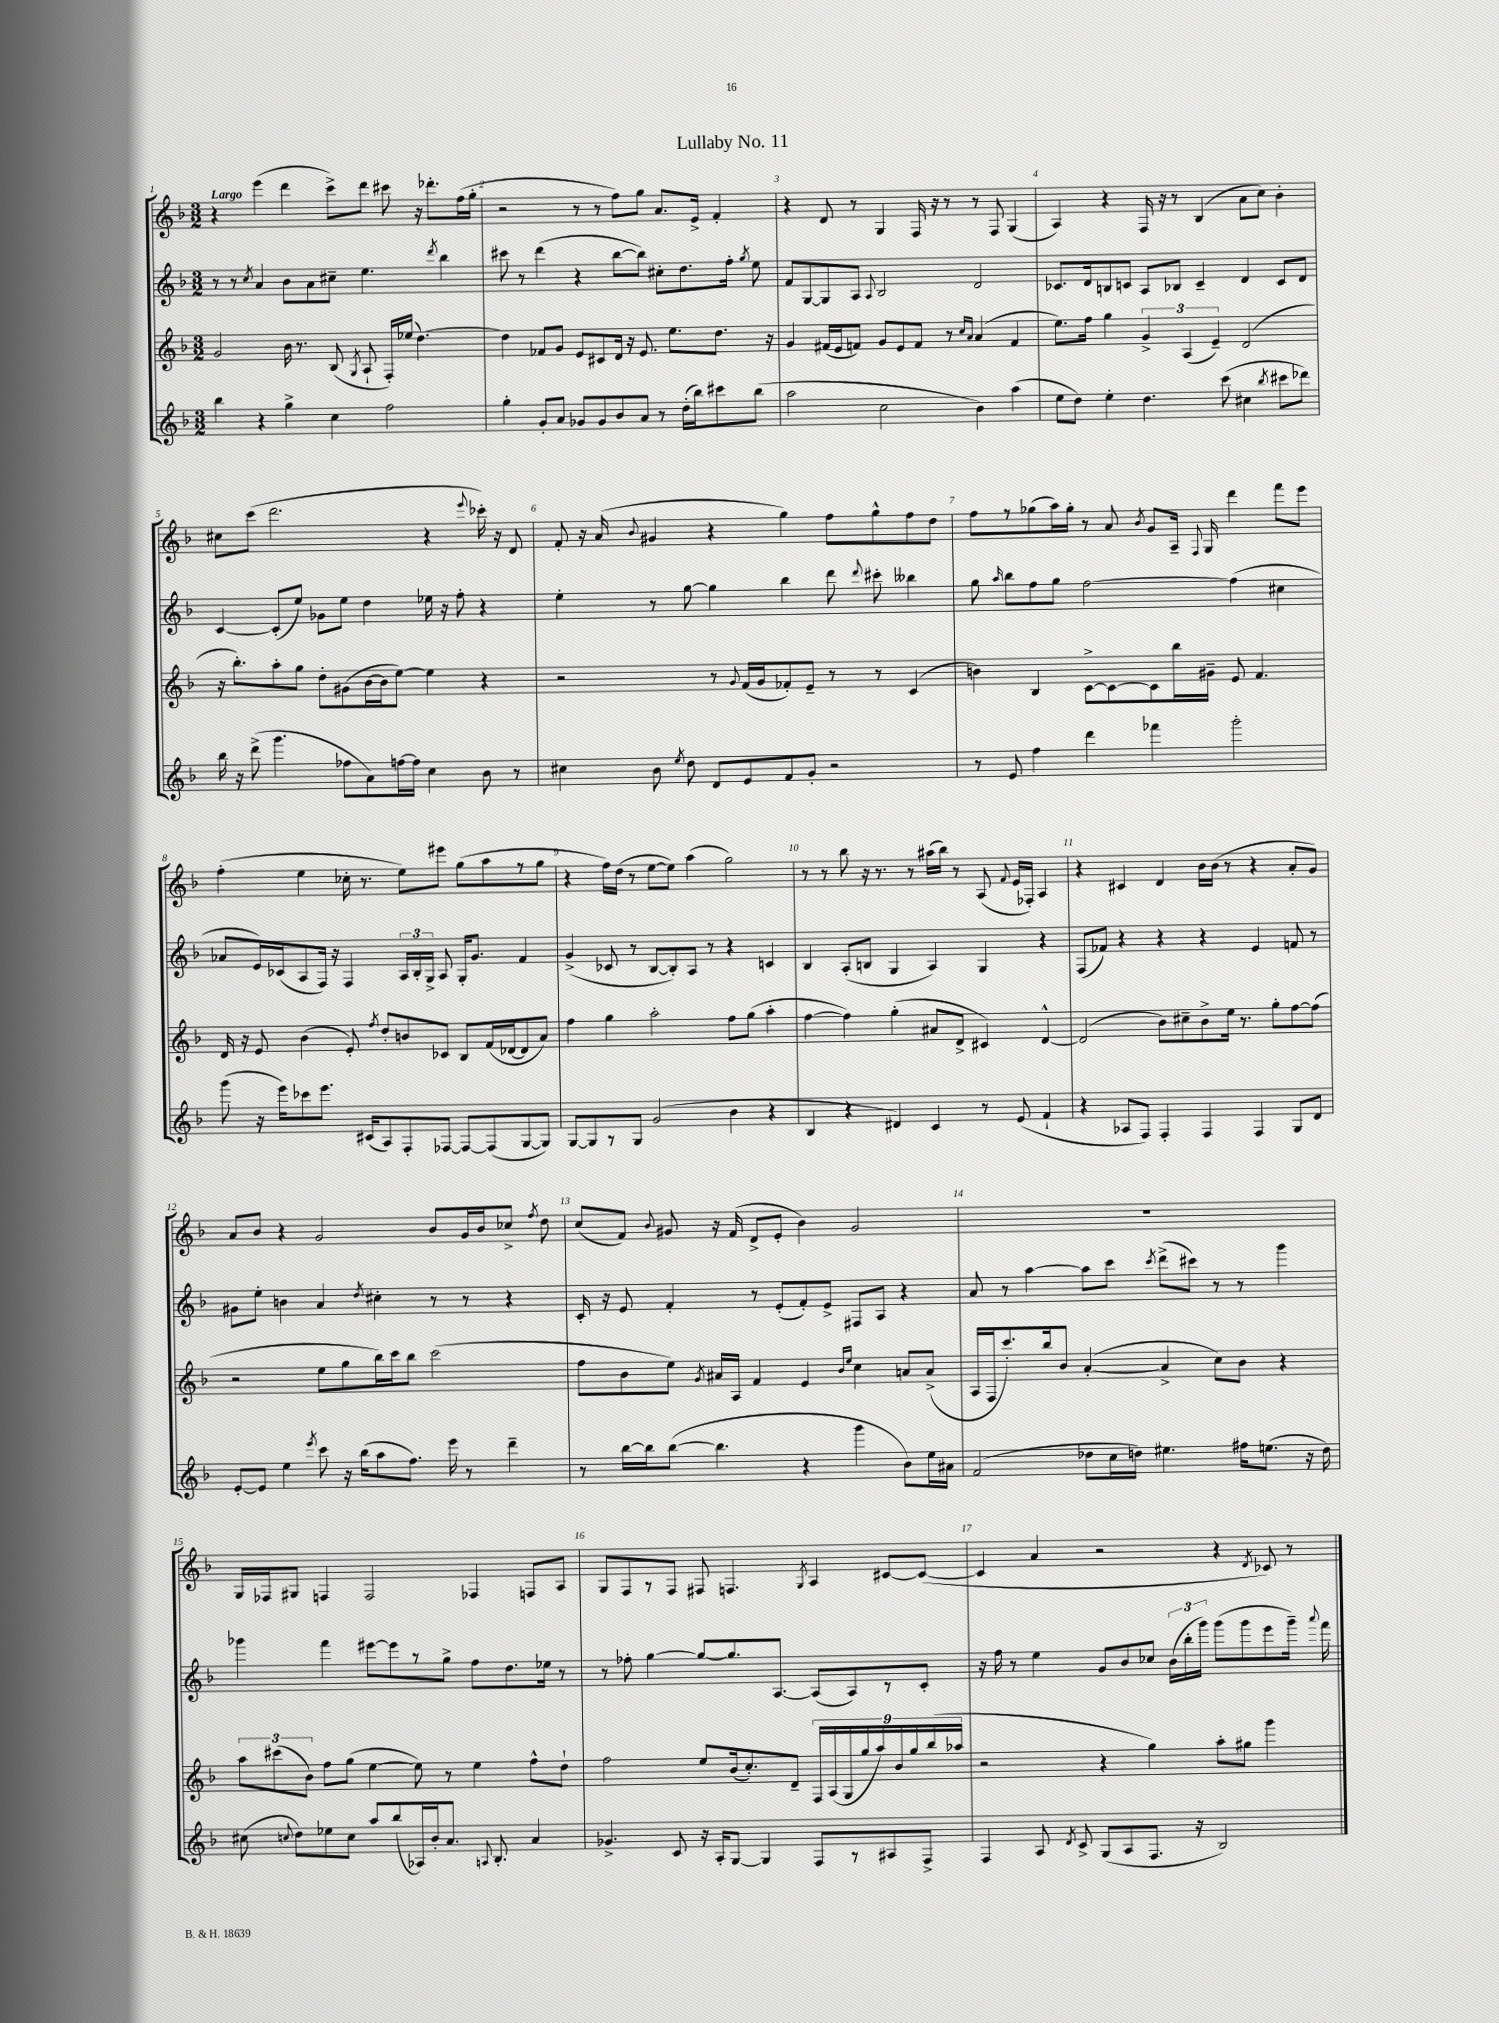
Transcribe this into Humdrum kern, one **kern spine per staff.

**kern	**kern	**kern	**kern
*part4	*part3	*part2	*part1
*staff4	*staff3	*staff2	*staff1
*clefG2	*clefG2	*clefG2	*clefG2
*k[b-]	*k[b-]	*k[b-]	*k[b-]
*M3/2	*M3/2	*M3/2	*M3/2
=1	=1	=1	=1
!	!	!	!LO:TX:a:B:t=Largo
4bb-\	2g/	8r	4r
.	.	8r	.
.	.	8qcc/	.
4r	.	4a/	(4eee\
4gg^\	16b-\	8b-\L	4ddd\
.	8.r	.	.
.	.	8a\	.
4cc\	(8B-/	8cc#X~\J	8ccc^\L)
.	8qG/	.	.
.	8A`/	4.ee\	8ddd\J
2ff\	16F'/LL)	.	8ccc#X\
.	(16ee-X/JJ	.	.
.	[4.dd\)	.	16r
.	.	.	8.ddd-X'\L
.	.	8qddd/	.
.	.	4bb-\	.
.	.	.	(16ff\L
.	.	.	16gg'\JJ
=2	=2	=2	=2
4gg'\	4dd\]	8ccc#X\	2r
.	.	8r	.
8g'/L	8f-X/L	(4ddd\	.
8a/J	8g/J	.	.
8g-X/L	8e/L	4r	8r
8g-/	8c#X/	.	8r
8b-/	16d/Jk	[8bb-\L	8ff\L)
.	16r	.	.
8a/J	8.e/	8bb-\J])	8gg\J
8r	.	8cc#X'\L	8.a/L
.	8.ee\L	.	.
(16dd'\LL	.	8.dd\	.
16bb-\J)	.	.	16e^/Jk
8ccc#X\	8.dd\J	.	4f'/
.	.	16ff'\Jk	.
.	.	8qgg/	.
(8bb-\J	.	8ee\	.
.	16r	.	.
=3	=3	=3	=3
2aa\	4g/	8f/L	4r
.	.	[8G/	.
.	(16f#X/LL	8G/]	8d/
.	16e/J	.	.
.	8fn/J)	8A/J	8r
.	.	8qqA/	.
2cc\	8g/L	2B-/	4G/
.	8e/	.	.
.	8f/J	.	16F/
.	.	.	16r
.	8r	.	8r
.	16qqcc/LL	.	.
.	16qqa/JJ	.	.
4b-\)	(4a/	2d/	8r
.	.	.	8F/
(4aa\	4f/	.	(4G/
=4	=4	=4	=4
8ee\L	8.ee\L)	8.c-X/L	4A/)
8dd\J)	.	.	.
.	16ff\Jk	16d/k	.
4ee'\	4gg\	8Bn/	4r
.	.	8cn/J	.
4.dd\	6g^/	8A/L	16F/
.	.	.	16r
.	.	8B-X/J	8r
.	(6A/	.	.
.	.	4c~/	(4B-/
.	6e~/)	.	.
(8ccc\	.	.	.
4cc#X\	(2d/	4d/	8a\L
.	.	.	8cc\J)
8qbb-/	.	.	.
8ccc#X\L	.	8c/L	4b-'\
8ddd-X\J)	.	8d/J	.
!!LO:LB:g=z
=5	=5	=5	=5
16bb-\	16r	[4c/	8cc#X\L
16r	8.bb-'\L)	.	.
(8ddd^\	.	.	(8ccc\J
4.ggg\	8aa'\	(8c'/L]	2.ddd\
.	8gg\J	8ee/J)	.
.	8dd'\L	8g-X\L	.
8ff-X\L	(8g#X\	8ee\J	.
8a\)	[16b-\L	4dd\	.
.	16b-\J]	.	.
[16ffn\L	[8ee\J)	.	.
16ff\JJ]	.	.	.
4cc\	4ee\]	16ee-X\	4r
.	.	16r	.
.	.	8ff'\	.
.	.	.	8qqeee/
8b-\	4r	4r	16ccc-X'\)
.	.	.	16r
8r	.	.	8d/
=6	=6	=6	=6
4cc#X\	2r	4ee'\	8f'/
.	.	.	16r
.	.	.	(16a/
.	.	.	8qqb-/
8b-\	.	8r	4g#X/
8qee/	.	.	.
8dd\	.	[8gg\	.
8d/L	8r	4gg\]	4r
.	8qqg/	.	.
8e/	(16f/LL	.	.
.	16g/J	.	.
8f/	8f-X'/)	4bb-\	4gg\)
8g'/J	8e~/J	.	.
2r	8r	8ddd\	8ff\L
.	.	8qqddd/	.
.	8r	8ccc#X'\	8gg^^\
.	(4c/	4bb--X\	8ff\
.	.	.	8dd\J
=7	=7	=7	=7
8r	4bn\)	8gg\	8ff\L
.	.	16qqaa/	.
8e/	.	8bb-\L	8r
4ff\	4B-/	8ff\	(8gg-X\
.	.	8gg\J	16aa\L)
.	.	.	16gg-'\JJ
4ddd\	[8c^\L	[2ff\	8r
.	8c\_	.	8a/
.	.	.	8qb-/
4fff-X\	8c\]	.	8g/L
.	16bb-\L	.	16A~/Jk
.	.	.	8qqF/
.	16g#X~\JJ	.	16G/
2ggg'\	8e/	(4ff\]	4ddd\
.	4.f/	.	.
.	.	4cc#X\	8fff\L
.	.	.	8eee\J
!!LO:LB:g=z
=8	=8	=8	=8
(8ggg\	16d/	8a-X/L	(4ff'\
.	16r	.	.
16r	8e/	16e/L)	.
16eee\KL)	.	(16c-X/J	.
8ccc-X\	(4b-\	8A/	4ee\
8.eee\J	.	16F/Jk)	.
.	.	16r	.
.	8e'/)	4F/	16cc-X'\
(16c#X/KL	.	.	8.r
.	8qff/	.	.
8A/)	8dd'/L	.	.
8F'/	8bn/	24A/LL	8ee\L)
.	.	24B-'/	.
.	.	24G^/JJ	.
[8F-X/J	8c-X/J	8A/	8eee#X\J
8F-/L_	8B-/L	16G'/KL	(8gg\L
.	.	8.g/J	.
(8F-/]	(16f/L	.	8aa\
.	[16d-X/J	.	.
[8G/	8d-/]	4f/	8r
8G/J])	8a/J)	.	8gg\J
=9	=9	=9	=9
[8G/L	4ff\	(4g^/	4r
8G/]	.	.	.
8r	4gg\	8c-X/	16ff\LL)
.	.	.	(16dd\JJ
8G/J	.	8r	8r
(2g/	2aa'\	[8B-/L	[8ee\L
.	.	8B-'/])	8ee\J])
.	.	8A/J	(4aa\
.	.	8r	.
4b-\	8ff\L	4r	2gg\)
.	(8gg\J	.	.
4r	4aa'\	4cn/	.
=10	=10	=10	=10
4B-/	[4ff\	4B-/	8r
.	.	.	8r
4r	4ff\])	(8A'/L	8bb-\
.	.	8Bn/J	16r
.	.	.	8.r
4d#X/)	(4gg'\	4G/	.
.	.	.	8r
4c/	8a#X/L	4A/)	(16aa#X\LL
.	.	.	16bb-\JJ)
.	8d^/J	.	8r
8r	4c#X/)	4G/	(8A/
.	.	.	8qqf/
(8e/	.	.	16e/LL
.	.	.	16F-X'/JJ)
4f`/	[4d^^/	4r	4A/
=11	=11	=11	=11
4r	(2d/]	(8F/L	4r
.	.	8f-X/J)	.
8A-X/L	.	4r	4c#X/
8F/J)	.	.	.
4F'/	8b-\L)	4r	4d/
.	8cc#X~\	.	.
4F/	8b-^\	4r	16b-\LL
.	.	.	(16b-\JJ
.	16ee\Jk	.	8r
.	8.r	.	.
4F/	.	4e/	4r
.	8gg'\L	.	.
8G/L	[8ff\	8fn/	8a'/L
8d/J	(8ff\J]	8r	8g/J)
!!LO:LB:g=z
=12	=12	=12	=12
[8e'/L	2r	8g#X\L	8a/L
8e/J]	.	8ee'\J	8b-/J
4ee\	.	4bn\	4r
8qeee/	.	.	.
8ccc\	8ee\L	4a/	2g/
16r	8gg\	.	.
(16bb-\KL	.	.	.
.	.	8qdd/	.
8aa\	16bb-\L)	4cc#X'\	.
.	16ccc\J	.	.
8.ff\J)	8bb-\J	.	.
.	(2ccc\	8r	8b-/L
16eee\	.	.	.
8r	.	8r	16g/L
.	.	.	16b-/J
4ddd~\	.	4r	8cc-X^/J
.	.	.	8qff/
.	.	.	8dd\
=13	=13	=13	=13
8r	8ff\L	16c'/	(8cc/L
.	.	16r	.
[16bb-\LL	8b-\	8e/	8f/J)
16bb-\J]	.	.	.
.	.	.	8qqb-/
([8bb-\J	8ee\J)	4f'/	8g#X/
.	8qg/	.	.
4.bb-\]	16a#X/LL	.	16r
.	16A/JJ	.	(16f/
.	4f/	8r	8d^/L
.	.	(8e'/L	8e'/J
4r	4e/	8f'/)	4b-\)
.	.	8e^/J	.
.	16qqb-/LL	.	.
.	16qqee/JJ	.	.
4ggg\	4cc\	8F#X/L	2g#/
.	.	8A/J	.
8b-\L)	8an/L	4r	.
16ee\L	(8a^/J	.	.
16a#X\JJ	.	.	.
=14	=14	=14	=14
(2f/	16A/LL	8a/	1.r
.	16F/J	.	.
.	8.ccc'/)	8r	.
.	.	[4aa\	.
.	16bb-/k	.	.
.	8b-/J	.	.
8dd-X\L	([4a'/	8aa\L]	.
16cc\L	.	8ccc\J	.
16ddn\JJ)	.	.	.
.	.	8qccc/	.
4.ee#X\	4a^/]	(8ddd^\L	.
.	.	8ccc#X\J)	.
.	8cc\L)	8r	.
16ff#X\KL	8b-\J	8r	.
(8.een\J	.	.	.
.	4r	4ggg\	.
16r	.	.	.
16dd\)	.	.	.
!!LO:LB:g=z
=15	=15	=15	=15
(8cc#X\	12aa\L	4ggg-X\	16G/LL
.	.	.	16F-X/J
.	(12ccc#X\	.	.
8qqccn/	.	.	.
8dd\L)	.	.	8G#X/J
.	12b-\J)	.	.
8ee-X\	8ff\L	4fff\	4Fn/
8cc\J	(8gg\J	.	.
8aa/L	[4ee\	[8eee#X\L	2F/
(8bb-/	.	8eee#\]	.
16A-X/L)	8ee\])	8r	.
16b-'/J	.	.	.
8.a/J	8r	8gg^\J	.
.	4ee\	8ff\L	4F-X/
8qqAn/	.	.	.
8.B-'/	.	.	.
.	.	8.dd\	.
4a/	8ff^^\L	.	8Fn/L
.	.	16ee-X\Jk	.
.	8dd`\J	8r	8A/J
=16	=16	=16	=16
4.g-X^/	2ff\	8r	8G/L
.	.	8ff-X'\	8F/
.	.	[4gg\	8r
8c/	.	.	8F/J
16r	8ee/L	8gg/L_	8F#X/
16A'/KL	.	.	.
[8G/J	(16b-/k	8.gg/]	4.Fn/
.	8.cc'/)	.	.
4G/]	.	.	.
.	.	[8.A/J	.
.	8d~/J	.	.
.	.	.	8qG/
8F/L	18F/LL	(8A/L]	4A/
.	(18A/	.	.
.	18G/	.	.
8r	.	8A/)	.
.	18gg/	.	.
.	18aa/)	.	.
8A#X/	.	8r	[8c#X/L
.	18b-/	.	.
.	18gg/	.	.
8F^/J	.	8c'/J	(8c#/J_
.	(18bb-/	.	.
.	18aa-X/JJ	.	.
=17	=17	=17	=17
4F/	2r	16r	4c#/]
.	.	16ff\	.
.	.	8r	.
8A/	.	4ee\	4a/
8qd/	.	.	.
8c^/	.	.	.
(8G/L	4r	8g/L	2r
8A/	.	8b-/	.
8.F/J	4gg\)	8cc-X/J	.
.	.	(24b-\LL	.
.	.	24bb-'\	.
16r	.	.	.
.	.	24ggg\JJ)	.
2B-/)	8aa'\L	(8ggg\L	4r
.	8gg#X\J	8ggg\	.
.	.	.	8qd/
.	4ggg\	8eee\	8c-X/)
.	.	16ggg~\Jk)	8r
.	.	8qqaaa/	.
.	.	16fff\	.
==	==	==	==
*-	*-	*-	*-
